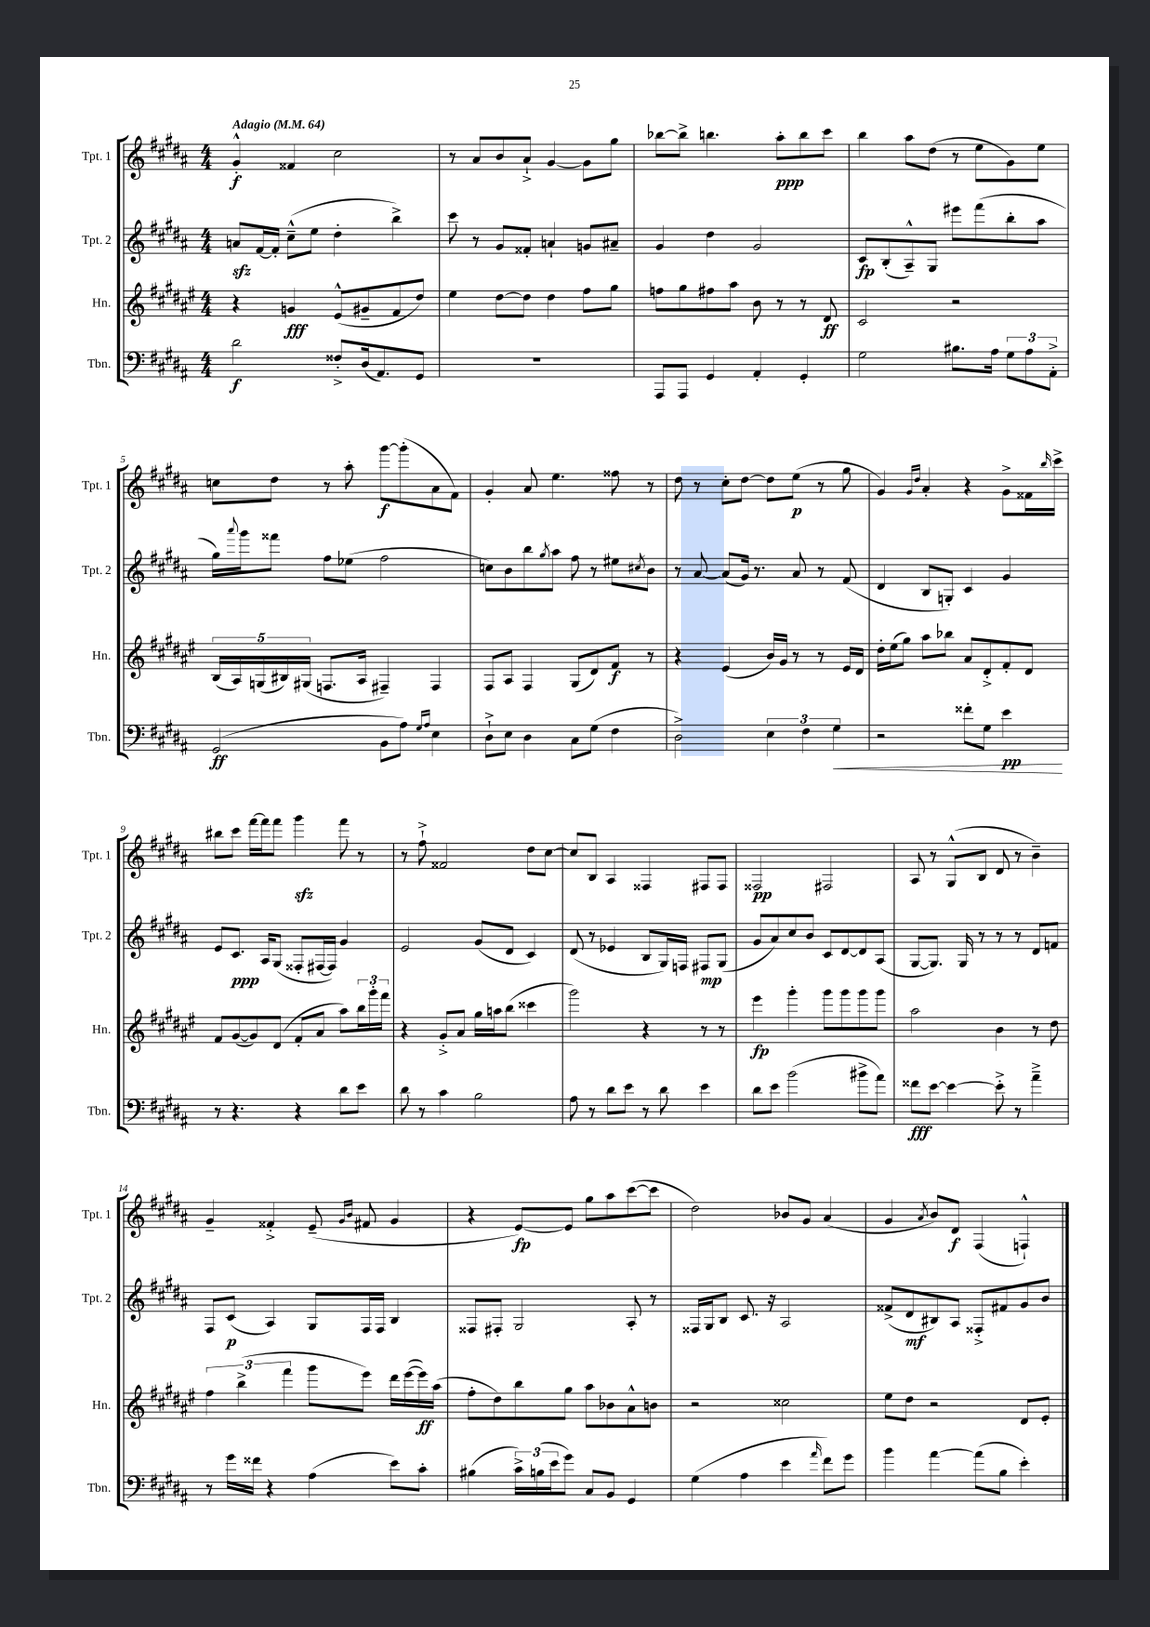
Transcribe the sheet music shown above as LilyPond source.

<<
\new StaffGroup <<
\new Staff = "s0" \with { instrumentName = "Tpt. 1" shortInstrumentName = "Tpt. 1" } {
    \clef treble \key b \major \numericTimeSignature \time 4/4 \tempo "Adagio" 4 = 64
    gis'4-.-^\f fisis'4 cis''2 |
    r8 ais'8 b'8 ais'8-!-> gis'4~ gis'8 gis''8 |
    bes''8~ bes''8-> b''4. ais''8-.\ppp b''8 cis'''8 |
    b''4 ais''8 dis''8( r8 e''8 gis'8) e''8 |
    c''8 dis''8 r8 ais''8-. gis'''8~\f gis'''8-.( ais'8 fis'8) |
    gis'4-. ais'8 e''4. fisis''8 r8 |
    dis''8 r8 cis''8-. dis''8~ dis''8 e''8\p( r8 gis''8 |
    gis'4) \grace { gis'16 dis''16 } ais'4-. r4 gis'8-> fisis'16 \grace { b''16 } cis'''16-> |
    bis''8 cis'''8 fis'''16~ fis'''16 fis'''8 gis'''4\sfz fis'''8 r8 |
    r8 fis''8-!-> fisis'2 dis''8 cis''8~ |
    cis''8 b8 ais4 fisis4 fis8 fis8 |
    fisis2\pp fis2 |
    ais8 r8 gis8-^( b8 dis'8 r8 b'4--) |
    gis'4-- fisis'4-.-> e'8--( \grace { gis'16 b'16 } fis'8 gis'4 |
    r4 e'8~\fp) e'8 gis''8 ais''8 cis'''8~( cis'''8 |
    dis''2) bes'8 gis'8 ais'4( |
    gis'4 \acciaccatura { ais'8 } b'8) dis'8\f fis4( f4-!-^) \bar "|." |
}
\new Staff = "s1" \with { instrumentName = "Tpt. 2" shortInstrumentName = "Tpt. 2" } {
    \clef treble \key b \major \numericTimeSignature \time 4/4
    a'8\sfz fis'16~ fis'16-. cis''8---^( e''8 dis''4-. b''4->) |
    cis'''8 r8 gis'8 fisis'8-. a'4-! g'8 ais'8-- |
    gis'4 dis''4 gis'2 |
    cis'8\fp b8-.( ais8---^) gis8 eis'''8 fis'''8( b''8-. ais''8 |
    gis''16) \appoggiatura { ais'''8 } gis'''16 fisis'''8 fis''8 ees''8( fis''2 |
    c''8) b'8 b''8 \acciaccatura { gis''8 } ais''8 fis''8 r8 eis''8 \acciaccatura { cis''8 } b'8 |
    r8 ais'8~ ais'8( gis'16) r8. ais'8 r8 fis'8( |
    dis'4 b8 g8-.) cis'4 gis'4 |
    e'8 cis'8.\ppp ais16 gis8( fisis8-. fis16~ fis16) gis'4 |
    e'2 gis'8( dis'8 cis'4) |
    dis'8( r8 ees'4 b8 gis16) f16 fis8\mp gis8( |
    gis'8 ais'8) cis''8 b'8 cis'8 dis'8~ dis'8 ais8( |
    gis8~ gis8.) gis16 r8 r8 r8 dis'8 f'8 |
    fis8 cis'8\p( ais4) gis8 fis16 fis16 b4 |
    fisis8 fis8-. gis2 ais8-. r8 |
    fisis16 gis16 b8 cis'8. r16 ais2 |
    fisis'8->( dis'8\mf bis8) ais8 fisis8-.-> fis'8 gis'8 b'8 \bar "|." |
}
\new Staff = "s2" \with { instrumentName = "Hn." shortInstrumentName = "Hn." } {
    \clef treble \key fis \major \numericTimeSignature \time 4/4
    r4 g'4\fff eis'8-^( gis'8-- fis'8 dis''8) |
    eis''4 dis''8~ dis''8 dis''4 fis''8 gis''8 |
    f''8 gis''8 fis''8 ais''8 b'8 r8 r8 dis'8\ff |
    cis'2 r2 |
    \tuplet 5/4 { b16( ais16) g16( bis16) gis16( } f8. ais16 fis4--) fis4 |
    fis8 ais8 fis4 gis8( dis'8) fis'8\f r8 |
    r4 eis'4( b'16) gis'16 r8 r8 eis'16 dis'16 |
    dis''16-. eis''16( gis''8) ais''8 bes''8 ais'8 dis'8-.-> fis'8-. dis'8 |
    fis'8 gis'8~( gis'8) dis'8( fis'8-. ais'8 ais''8) \tuplet 3/2 { b''16 gis'''16-. fis'''16 } |
    r4 gis'8-.-> ais'8 gis''16 a''16 b''8( cisis'''4 |
    gis'''2) r4 r8 r8 |
    eis'''4\fp gis'''4-. gis'''8 gis'''8 gis'''8 gis'''8 |
    ais''2 b'4 r8 dis''8 |
    \tuplet 3/2 { fis''4 b''4->( fis'''4 } gis'''8 eis'''8) dis'''16 eis'''16~( eis'''16\ff) ais''16( |
    fis''8-. dis''8) b''8 gis''8 ais''8 bes'8 ais'8-^ b'8 |
    r2 cisis''2 |
    eis''8 dis''8 r2 dis'8 eis'8-. \bar "|." |
}
\new Staff = "s3" \with { instrumentName = "Tbn." shortInstrumentName = "Tbn." } {
    \clef bass \key b \major \numericTimeSignature \time 4/4
    dis'2\f fisis8-.-> dis16( ais,8.) gis,8 |
    R1 |
    ais,,8 ais,,8 gis,4 ais,4-. gis,4-. |
    gis2 bis8. ais16 \tuplet 3/2 { gis8 ais8 ais,8-.-> } |
    gis,2\ff( b,8 ais8) \grace { gis16 ais16 } e4 |
    dis8-!-> e8 dis4 cis8 gis8( fis4 |
    dis2->) \tuplet 3/2 { e4 fis4 gis4\< } |
    r2 fisis'8-. gis8 e'4\pp\! |
    r8 r4. r4 dis'8 e'8 |
    dis'8 r8 cis'4 b2 |
    ais8 r8 dis'8 e'8 r8 dis'8 e'4 |
    dis'8 e'8 b'2( bis'8-> ais'8) |
    fisis'8\fff e'8~ e'4~ e'8-.-> r8 ais'4---> |
    r8 gis'16 fisis'16 r4 ais4( e'8) cis'8-. |
    bis4( \tuplet 3/2 { cis'16->) b16( e'16 } gis'8) cis8 b,8 gis,4 |
    gis4( ais4 e'4 \grace { ais'16 } fis'8) gis'8 |
    b'4 ais'4~ ais'8( b8 e'4-.) \bar "|." |
}
>>
>>
